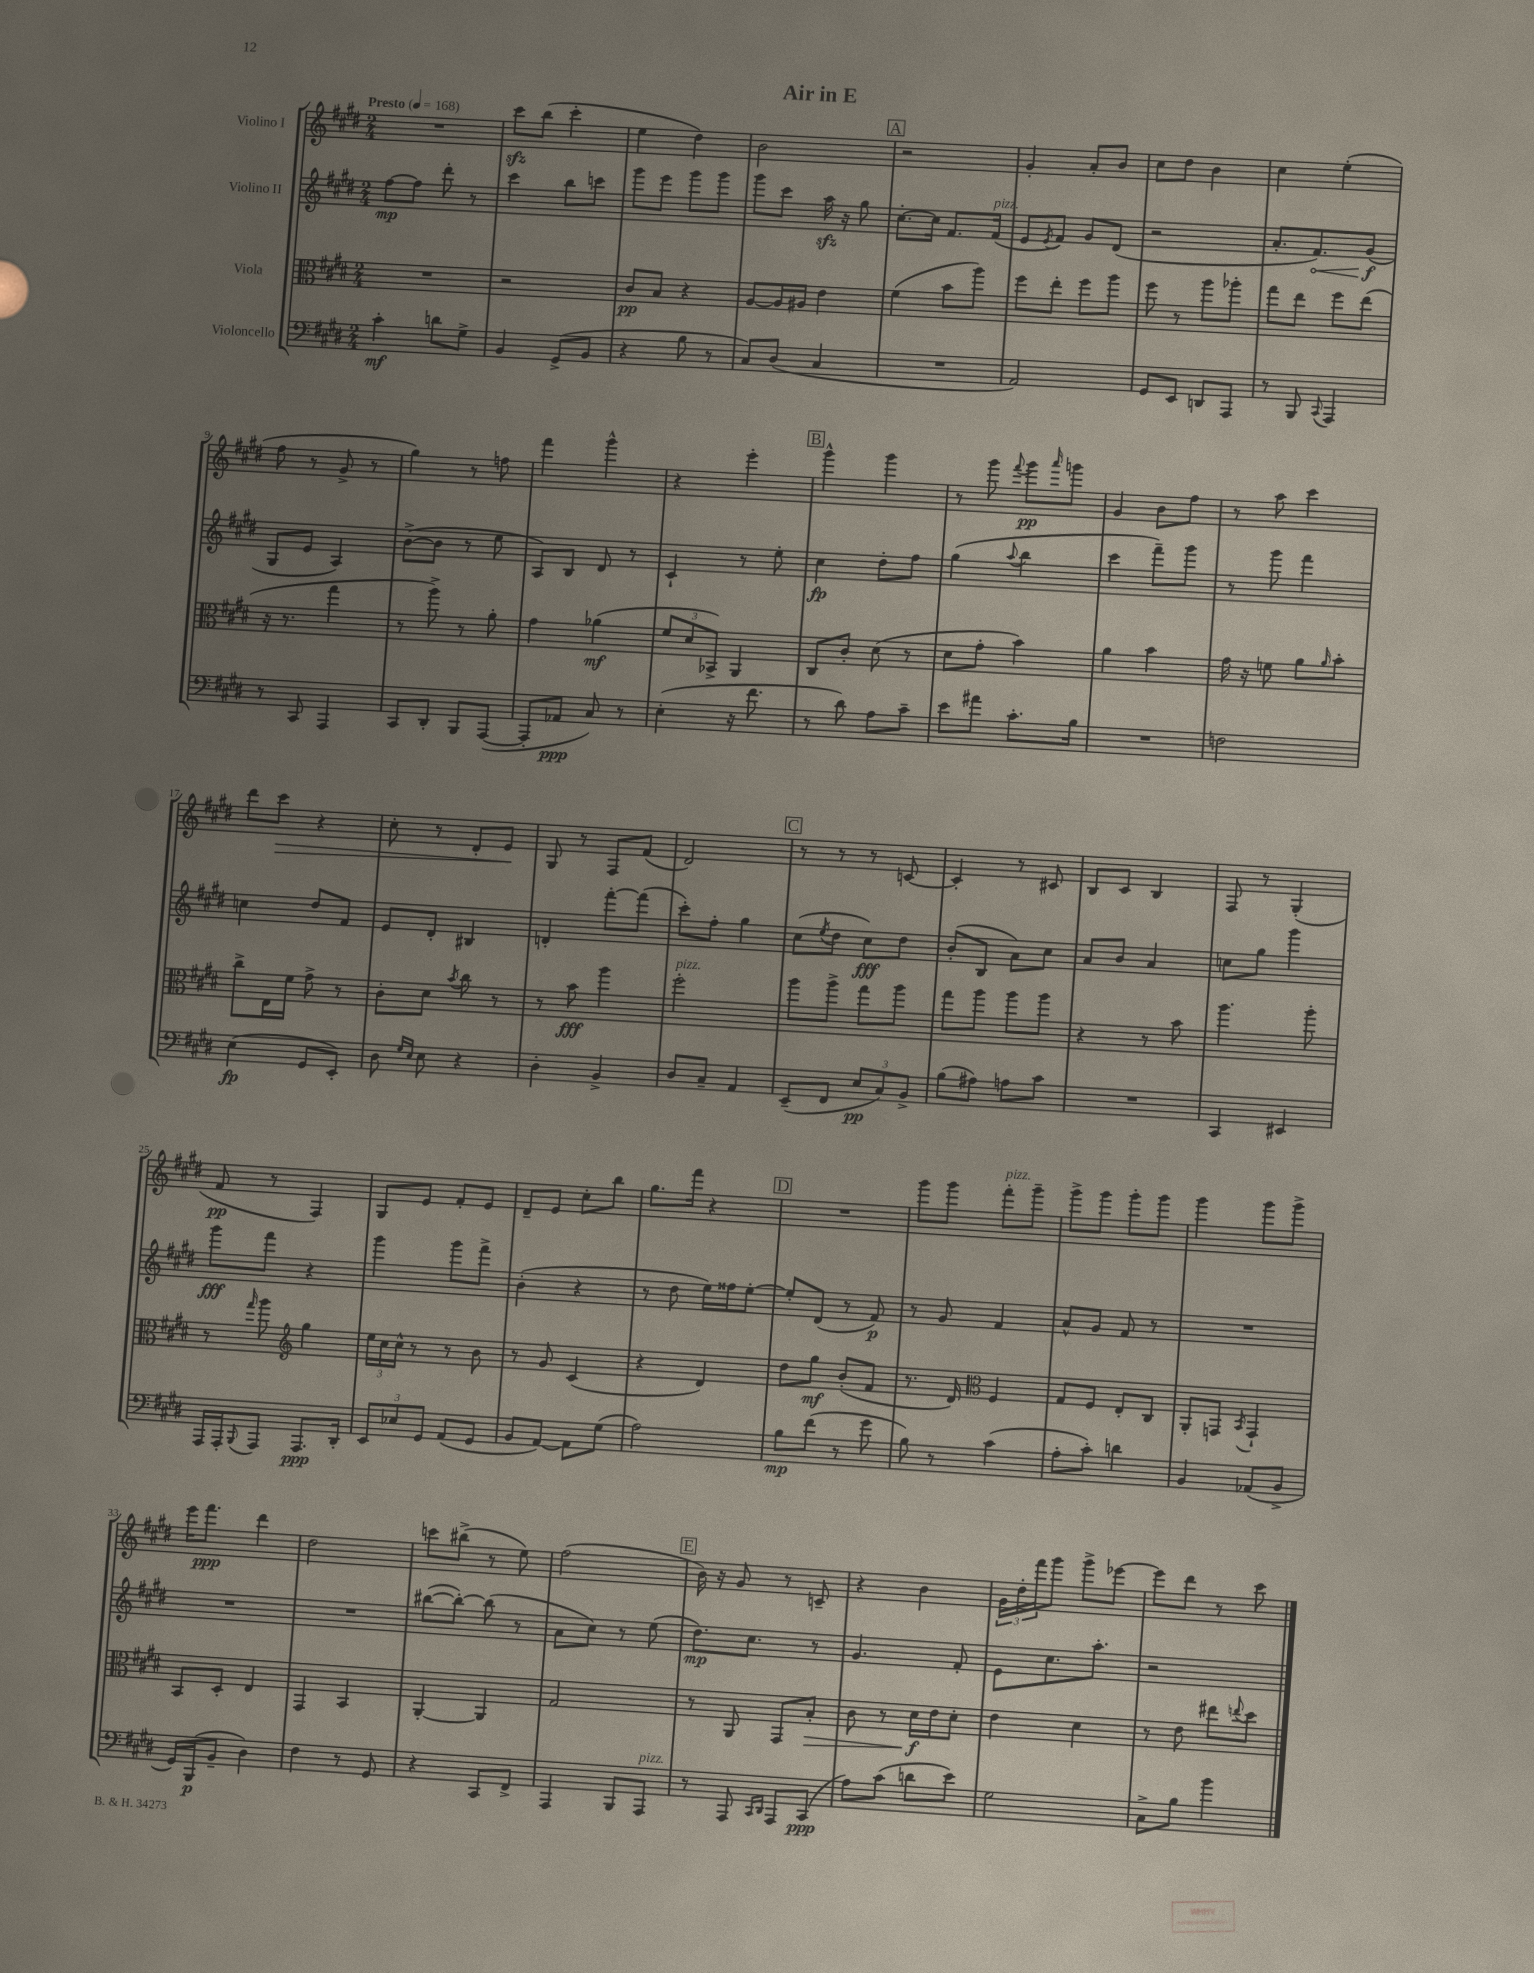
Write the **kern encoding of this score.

**kern	**kern	**kern	**kern
*staff4	*staff3	*staff2	*staff1
*clefF4	*clefC3	*clefG2	*clefG2
*k[f#c#g#d#]	*k[f#c#g#d#]	*k[f#c#g#d#]	*k[f#c#g#d#]
*M2/4	*M2/4	*M2/4	*M2/4
*MM168	*MM168	*MM168	*MM168
4c#'\	2r	[8ff#\L	2r
.	.	8ff#\]J	.
8d\L	.	8ddd#'\	.
8G#^\J	.	8r	.
=	=	=	=
4BB/	2r	4ccc#\	8ccc#\L
.	.	.	(8bb\J
(8GG#^/L	.	8bb\L	4ccc#'\
8BB/J	.	8ccc\J	.
=	=	=	=
4r	8c#/L	8ggg#\L	4ee\
.	8B/J	8eee\J	.
8B\	4r	8ggg#\L	4dd#\)
8r	.	8ggg#\J	.
=	=	=	=
8C#/L)	[8A/L	8ggg#\L	2b\
(8D#/J	16A/]L	8ccc#\J	.
.	16A#/JJ	.	.
4C#/	4e\	16aa\	.
.	.	16r	.
.	.	8gg#\	.
=	=	=	=
2r	(4f#\	[8.cc#'\L	2r
.	.	16cc#\]Jk	.
.	8b\L	8.f#/L	.
.	8aa\J)	.	.
.	.	(16f#/Jk	.
=	=	=	=
2AA/)	8ff#\L	8e/L	4g#'/
.	.	8qe/	.
.	8ee'\J	8f#/J)	.
.	8ff#\L	8g#/L	8a'/L
.	8aa\J	(8d#/J	8b/J
=	=	=	=
8GG#/L	8ff#\	2r	8cc#\L
8EE/J	8r	.	8dd#\J
8DD/L	8aa\L	.	4b\
8AAA/J	8aa-'\J	.	.
=	=	=	=
8r	8gg#\L	8.a'/L	4cc#\
8BBB/	8ee\J	.	.
.	.	8.f#/)	.
8qqCC#/	.	.	.
4AAA/	8ff#\L	.	(4ee'\
.	(8ee\J	(8g#/J	.
=	=	=	=
8r	16r	8G#/L	8ff#\
.	8.r	.	.
8CC#/	.	8e/J	8r
4AAA/	4gg#\	4A/)	8g#^/
.	.	.	8r
=	=	=	=
8CC#/L	8r	([8b^\L	4gg#\)
8DD#'/J	8aa^\)	8b\]J	.
8BBB/L	8r	8r	8r
([8AAA/J	8a'\	8ee\	8ff\
=	=	=	=
8AAA'/]L	4g#\	8A/L)	4fff#\
8AA-/J	.	8B/J	.
8C#/)	(4a-\	8d#/	4ggg#^^\
8r	.	8r	.
=	=	=	=
(4E'\	12f#/L	4c#`/	4r
.	12d#/	.	.
.	12BB-^/J)	.	.
16r	4AA/	8r	4eee'\
8.f#\	.	.	.
.	.	8ee'\	.
=	=	=	=
8r	8C#/L	4cc#\	4ggg#^^\
8d#\)	8c#'/J	.	.
8A\L	(8d#\	8dd#'\L	4ggg#\
8c#~\J	8r	8ff#\J	.
=	=	=	=
8e\L	8d#\L	(4gg#\	8r
8a#\J	8g#'\J	.	8ggg#\
.	.	8qqaa/	8qqfff#/
8.c#'\L	4b\)	4bb\	8ggg#\L
.	.	.	16qqaaa/
.	.	.	8ggg\J
16B\Jk	.	.	.
=	=	=	=
2r	4a\	4ccc#\	4g#/
.	4b\	8fff#~\L)	8b\L
.	.	8ggg#\J	8ff#\J
=	=	=	=
2F\	16g#\	8r	8r
.	16r	.	.
.	8f\	8ggg#\	8aa\
.	8a\L	4fff#\	4ccc#\
.	16qqa/	.	.
.	8b'\J	.	.
=	=	=	=
(4E\	8cc#^\L	4cc\	8ddd#\L
.	16E\L	.	8ccc#\J
.	16f#\JJ	.	.
8GG#/L	8g#^\	8dd#/L	4r
8EE'/J)	8r	8f#/J	.
=	=	=	=
8D#\	8c#'\L	8e/L	8cc#'\
16qqG#/LL	.	.	.
16qqE/JJ	.	.	.
8E\	8d#\J	8d#'/J	8r
.	8qb/	.	.
4r	8cc#\	4B#/	8d#'/L
.	8r	.	8e/J
=	=	=	=
4D#'\	8r	4d'/	8G#/
.	8b\	.	8r
4BB^/	4aa\	[8fff#'\L	8F#/L
.	.	(8fff#\]J	(8f#/J
=	=	=	=
8D#/L	2ff#'\	8ccc#'\L)	2d#/)
8C#~/J	.	8ff#'\J	.
4AA/	.	4gg#\	.
=	=	=	=
(8EE~/L	8aa\L	(8cc#\L	8r
.	.	8qee/	.
8FF#/J	8aa^\J	8dd#\J	8r
12E/L	8gg#\L	8cc#\L)	8r
12C#/)	.	.	.
.	8aa\J	8dd#\J	[8c/
12BB^/J	.	.	.
=	=	=	=
(8B\L	8gg#\L	(8b'/L	4c'/]
8A#\J)	8aa\J	8B/J	.
8A\L	8aa\L	8a\L)	8r
8c#\J	8aa\J	8cc#\J	8c#/
=	=	=	=
2r	4r	8a/L	8B/L
.	.	8b/J	8c#/J
.	8r	4a/	4B/
.	8b\	.	.
=	=	=	=
4CC#/	4.aa\	8cc\L	8F#/
.	.	8gg#\J	8r
4EE#/	.	4ggg#\	(4G#'/
.	8aa'\	.	.
=	=	=	=
16AAA/LL	8r	8ggg#\L	8f#/
16AAA'/J	.	.	.
8qqBBB/	16qqgg#/	.	.
8AAA/J	8aa\	8fff#\J	8r
*	*clefG2	*	*
8.AAA/L	4gg#\	4r	4F#/)
16DD#'/Jk	.	.	.
=	=	=	=
12EE/L	24ee\LL	4ggg#\	8G#/L
.	24cc#\	.	.
12E-/	24cc#^^\JJ	.	.
.	8r	.	8e/J
12GG#/J	.	.	.
(8AA/L	8r	8ggg#\L	8f#'/L
8GG#/J	8b\	8fff#^\J	8e/J
=	=	=	=
8BB/L	8r	(4b'\	8d#~/L
[8AA/J)	8g#/	.	8e/J
8AA\]L	(4c#/	4r	8cc#'\L
(8G#\J	.	.	8bb\J
=	=	=	=
2A\)	4r	8r	8.gg#\L
.	.	8dd#\	.
.	.	.	16fff#\Jk
.	4d#/)	16ee\LL)	4r
.	.	16ff##\J	.
.	.	[8ee'\J	.
=	=	=	=
8B\L	8dd#\L	8ee'/]L	2r
(8f#\J	8gg#\J	(8d#/J	.
8r	(8b'/L	8r	.
8g#\	8f#/J	8f#/)	.
=	=	=	=
8B\)	8.r	8r	8ggg#\L
8r	.	8g#/	8ggg#\J
.	16d#/)	.	.
*	*clefC3	*	*
(4c#\	4F#/	4f#/	8fff#'\L
.	.	.	8ggg#~\J
=	=	=	=
8A'\L	8G#/L	8a^^/L	8ggg#^\L
8c#'\J)	8F#/J	8g#/J	8ggg#\J
4d\	8E'/L	8f#/	8ggg#'\L
.	8C#/J	8r	8ggg#\J
=	=	=	=
4BB/	8AA'/L	2r	4ggg#\
.	8GG/J	.	.
.	8qBB/	.	.
(8AA-/L	4GG`/	.	8ggg#\L
8BB^/J	.	.	8ggg#^\J
=	=	=	=
16GG#/LL)	8BB/L	2r	16eee\LK
(16BBB/J	.	.	8.fff#\J
8BB~/J	8D#'/J	.	.
4D#\)	4E/	.	4ddd#\
=	=	=	=
4F#\	4GG#/	2r	2dd#\
8r	4BB/	.	.
8GG#/	.	.	.
=	=	=	=
4r	[4AA'/	([8bb#\L	8ccc\L
.	.	8bb#'\_J)	(8bb#^\J
8CC#/L	4AA/]	(8bb#\]	8r
8FF#^/J	.	8r	8ee\)
=	=	=	=
4AAA/	2G#/	8a\L	(2ff#\
.	.	8cc#\J)	.
8BBB/L	.	8r	.
8AAA/J	.	(8ee\	.
=	=	=	=
8r	8r	8.dd#\L)	16b\)
.	.	.	16r
8AAA/	8AA/	.	8g#/
.	.	8.cc#\J	.
16qqCC#/LL	.	.	.
16qqDD#/JJ	.	.	.
8AAA/L	8GG#/L	.	8r
(8CC#/J	8B'/J	8r	8c~/
=	=	=	=
8A\L)	8c#\	4.g#/	4r
(8c#\J	8r	.	.
8d\L	16d#\LL	.	4b\
.	16e\J	.	.
8e\J)	8d#'\J	8f#'/	.
=	=	=	=
2G#\	4e\	8e\L	24g#\LL
.	.	.	24dd#'\
.	.	.	24fff#\J
.	.	8.cc#\	8ggg#\J
.	4d#\	.	8ggg#^\L
.	.	8.aa'\J	.
.	.	.	[8eee-\J
=	=	=	=
8C#^\L	8r	2r	8eee-\]L
8B\J	8e\	.	8ddd#\J
4b\	8ee#\L	.	8r
.	8qqee/	.	.
.	8dd#\J	.	8ccc#\
==	==	==	==
*-	*-	*-	*-
